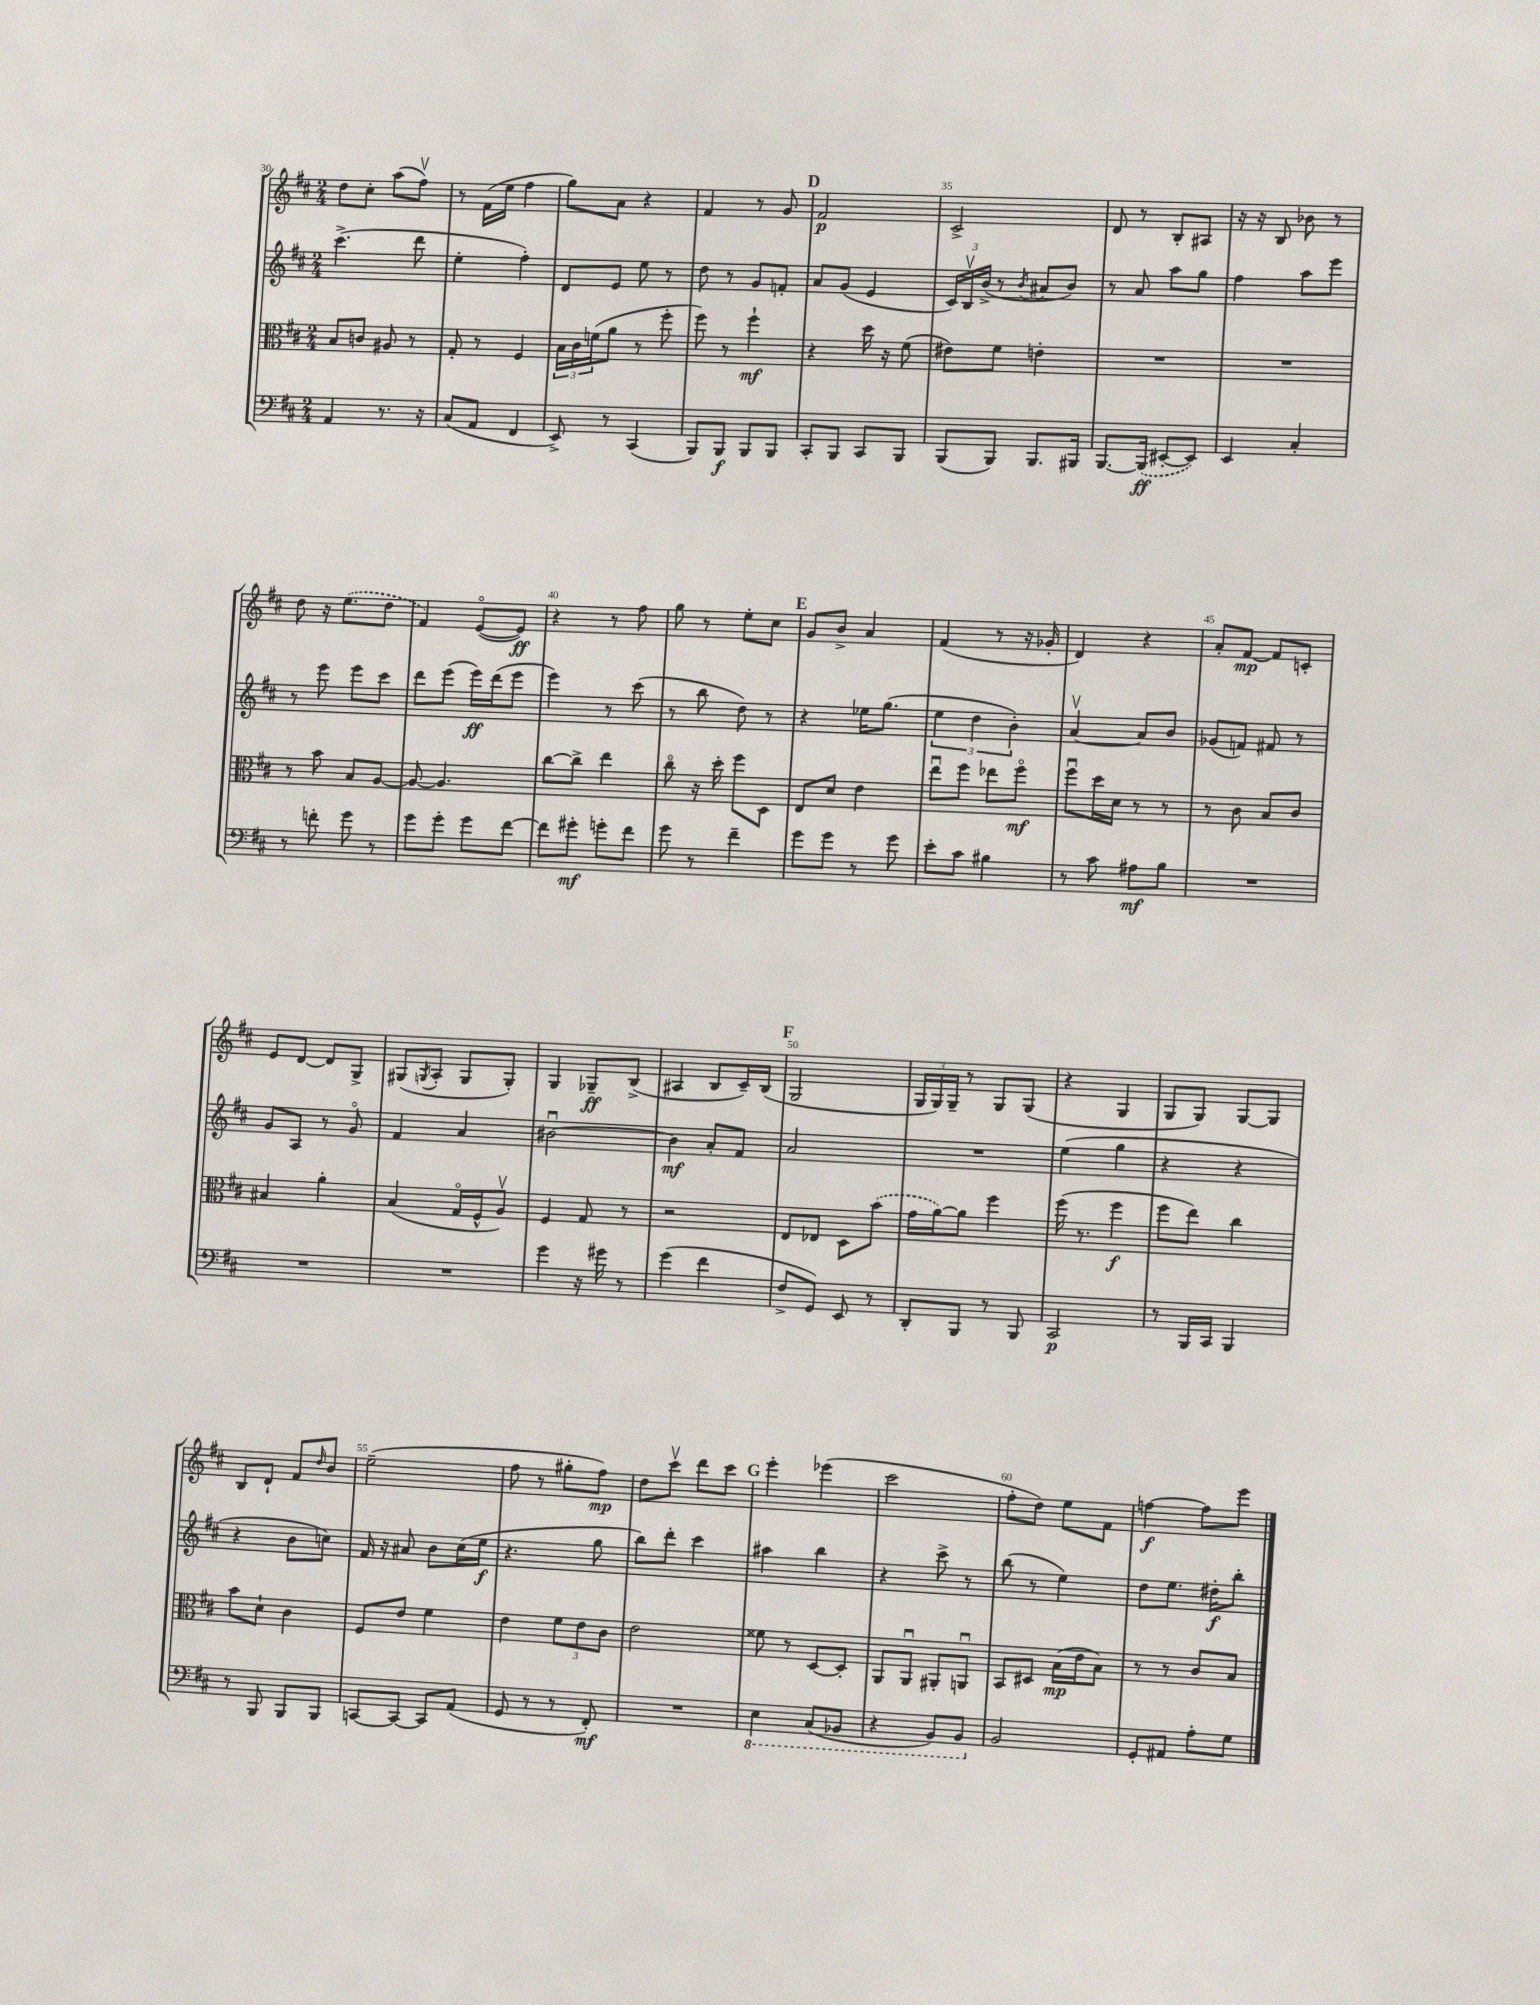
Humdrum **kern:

**kern	**kern	**kern	**kern
*staff4	*staff3	*staff2	*staff1
*clefF4	*clefC3	*clefG2	*clefG2
*k[f#c#]	*k[f#c#]	*k[f#c#]	*k[f#c#]
*M2/4	*M2/4	*M2/4	*M2/4
4AA	8B	(4.ccc#^	8dd
.	8c	.	8cc#'
8.r	8A#	.	(8aa
.	8r	8ddd	8ff#v)
16r	.	.	.
=	=	=	=
(8C#	8G'	4ee'	8r
8AA	8r	.	(16f#
.	.	.	16ee
4FF#	4F#	4ff#')	4ff#
=	=	=	=
8EE^)	24B	8d	8gg)
.	24c#	.	.
.	(24f	.	.
8r	8a	8e	8a
(4CC#	8r	8ee	4r
.	8ff#'	8r	.
=	=	=	=
8BBB)	8ff#)	8dd	4f#
8BBB	8r	8r	.
8BBB	4ff#`	8g	8r
8BBB	.	8f'	8g
=	=	=	=
8CC#'	4r	8a	2f#
8BBB	.	(8g	.
8CC#	16dd	4e	.
.	16r	.	.
8BBB	(8f#	.	.
=	=	=	=
(8BBB	8e#)	24c#)	2c#^
.	.	24Bv	.
.	.	(24b^	.
8BBB)	8f#	8r	.
.	.	8qb	.
8.BBB	4e'	8a#	.
.	.	8b)	.
16BBB#	.	.	.
=	=	=	=
[8.BBB	2r	8r	8d
.	.	8a	8r
(16BBB]	.	.	.
[8EE#'	.	8aa	8B'
8EE#])	.	8gg	8A#
=	=	=	=
4EE	2r	4ff#	16r
.	.	.	16r
.	.	.	8B
4C#'	.	8aa	8b-
.	.	8eee	8r
=	=	=	=
8r	8r	8r	8dd
8f'	8b	8eee	16r
.	.	.	(8.ee
8g	8B	8eee	.
8r	[8A	8ccc#	8dd
=	=	=	=
8g	8A_	8ddd	4f#)
8g'	4.A]	(8eee	.
8g	.	16eee)	([8eo
.	.	(16ddd	.
[8f#	.	8eee	8e])
=	=	=	=
8f#]	[8cc#	4eee)	4r
8g#'	8cc#^]	.	.
8g'	4ee	8r	8r
8f#	.	(8ccc#	8ff#
=	=	=	=
8g	8cc#o	8r	8gg
8r	16r	8bb	8r
.	16dd'	.	.
4f#~	8ff#	8dd)	8ee'
.	8D	8r	8cc#
=	=	=	=
8g	8E	4r	8g
8g	8d	.	8b^
8r	4e	16ee-	4a
.	.	(8.gg	.
8g	.	.	.
=	=	=	=
8e'	8eeu	6ee	(4f#
8c#	8ff#	.	.
.	.	6dd	.
4B#	8ee-	.	8r
.	.	6b')	.
.	8ff#o	.	16r
.	.	.	16g-'
=	=	=	=
8r	8ff#u	[4av	4d)
8c#	16dd	.	.
.	16d	.	.
8A#	8r	8a]	4r
8B	8r	8b	.
=	=	=	=
2r	8r	(8g-	8a'
.	8c#	8f)	[8f#
.	8B	8f#	8f#]
.	8c#	8r	8c'
=	=	=	=
2r	4B#	8g	8e
.	.	8A	[8d
.	4a'	8r	8d]
.	.	8go	8G^
=	=	=	=
2r	(4B	4f#	(8G#
.	.	.	8qG
.	.	.	8A'
.	16Go	4a	8G
.	16F#^^	.	.
.	8Av)	.	8G')
=	=	=	=
4g	4F#	[2b#u	4G
16r	8G	.	8G-~
16g#	.	.	.
8r	8r	.	(8B^
=	=	=	=
(4g	2r	4b#]	4A#
4f#	.	8a'	8B
.	.	8f#	16c#~)
.	.	.	(16B
=	=	=	=
8F#^	8E	2a	2G
8GG)	8E-	.	.
8EE	8D	.	.
8r	(8b	.	.
=	=	=	=
8DD'	16g	2r	24G
.	.	.	24G)
.	[16a)	.	.
.	.	.	24G~
8BBB	8a]	.	8r
8r	4ff#	.	8G
8BBB	.	.	(8G
=	=	=	=
2CC#	(16ff#	(4ee	4r
.	8.r	.	.
.	4ff#	4gg	4G
=	=	=	=
8r	8ff#	4r	8G
16BBB	8ee)	.	8G)
16CC#	.	.	.
4BBB	4cc#	4r	[8G
.	.	.	8G]
=	=	=	=
8r	8b	4r	8B
8BBB	8d`	.	8d`
8BBB	4c#	8b	8f#
.	.	.	16qqdd
8BBB	.	8cc)	8b
=	=	=	=
[8CC	8F#	16f#	(2ee~
.	.	16r	.
8CC_	8e	8a#	.
8CC]	4f#	8b	.
(8AA	.	(16cc#	.
.	.	16ee	.
=	=	=	=
8GG	4e	4.r	8ff#
8r	.	.	8r
8r	12f#	.	8gg#'
.	12e	.	.
8FF#')	.	8gg	8ff#)
.	12c#	.	.
=	=	=	=
2r	2e	8bb)	8dd
.	.	8ddd'	8ccc#v
.	.	4ccc#	8ddd
.	.	.	8ccc#
=	=	=	=
4EE	8f##	4aa#	4eee'
.	8r	.	.
(8CC#	[8D	4bb	(4eee-
8BBB-	8D']	.	.
=	=	=	=
4r	8AA	4r	2ccc#
.	8AAu	.	.
8BBB)	8AA#'	8ccc#^	.
8BBB	8AAu	8r	.
=	=	=	=
2BB	8BB	(8bb	8ff#'
.	8D#	8r	8dd)
.	(16B	4ee)	8ee
.	16e	.	.
.	8B)	.	8f#
=	=	=	=
8GG'	8r	8dd	[4ff
8AA#	8r	8.ee	.
8A'	8c#	.	8ff]
.	.	16dd#'	.
8G	8B	8bb'	8eee
==	==	==	==
*-	*-	*-	*-
